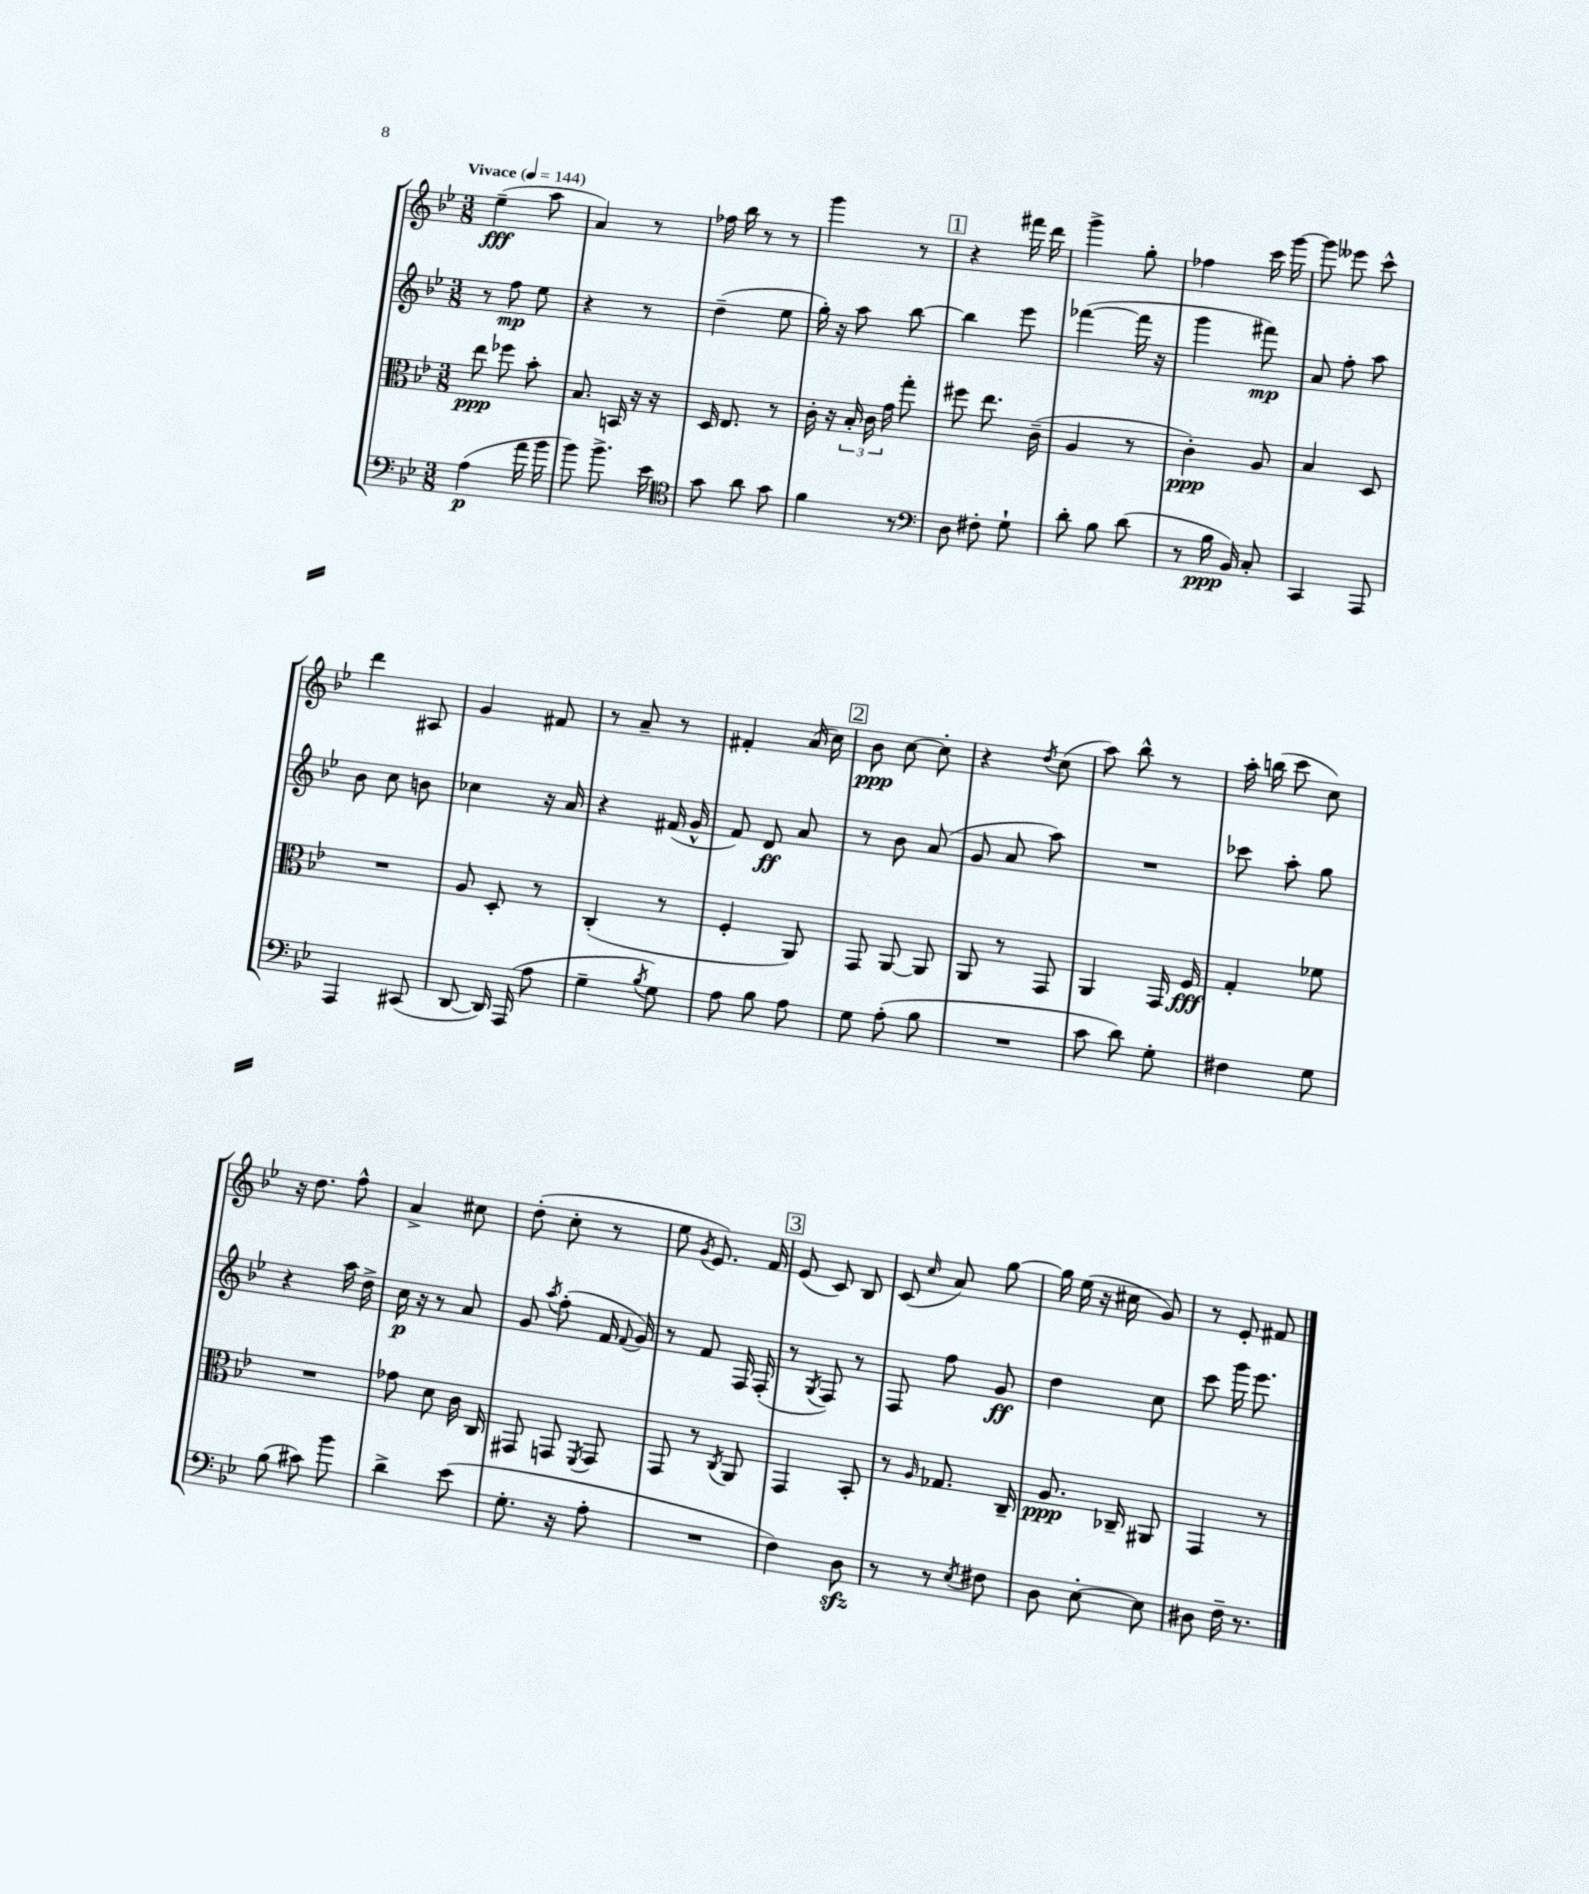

**kern	**kern	**kern	**kern
*staff4	*staff3	*staff2	*staff1
*clefF4	*clefC3	*clefG2	*clefG2
*k[b-e-]	*k[b-e-]	*k[b-e-]	*k[b-e-]
*M3/8	*M3/8	*M3/8	*M3/8
*MM144	*MM144	*MM144	*MM144
(4A	8ee-	8r	(4ee-~
.	8ff-	8ff	.
16a	8b-'	8ee-	8aa
16b-	.	.	.
=	=	=	=
8b-)	8.B-	4r	4a)
8.b-^	.	.	.
.	16BB	.	.
.	16r	8r	8r
16e-	16r	.	.
=	=	=	=
*clefC4	*	*	*
8g	16D	(4dd~	16ff-
.	8.E-	.	16bb-
8a	.	.	8r
8g	8r	8ee-	8r
=	=	=	=
4f	16c'	16gg')	4ggg
.	16r	16r	.
.	24B-'	8aa	.
.	24c	.	.
.	24g	.	.
8r	8gg'	[8bb-	8r
=	=	=	=
*clefF4	*	*	*
8D	8ff#	4bb-]	4r
8F#'	8.ee-	.	.
8G`	.	8eee-	16fff#
.	(16c~	.	16ddd
=	=	=	=
8d'	4A	([4fff-	4ggg^
8B-	.	.	.
(8d	8r	16fff-]	8gg'
.	.	16r	.
=	=	=	=
8r	4c')	4ggg	4ff-
16B-	.	.	.
16BB-)	.	.	.
8C'	8A	8fff#)	16ccc
.	.	.	[16ggg
=	=	=	=
4CC	4B-	8a	8ggg]
.	.	8ff'	8eee--
8AAA	8D	8aa	8ccc^^
=	=	=	=
4AAA	4.r	8b-	4ddd
.	.	8cc	.
(8CC#	.	8b	8A#
=	=	=	=
[8DD	8A	4cc-	4g
16DD])	8D'	.	.
(16AAA	.	.	.
8A	8r	16r	8f#
.	.	16a	.
=	=	=	=
4G~	(4C'	4r	8r
.	.	.	8a~
8qB-	.	.	.
8G)	8r	(16f#	8r
.	.	16g^^	.
=	=	=	=
8A	4F'	8f)	4f#'
8B-	.	8d	.
8A	8AA)	8a	(16a
.	.	.	16cc)
=	=	=	=
8G	8GG	8r	8b-
(8A'	[8AA	8b-	[8cc
8B-	8AA]	(8a	8cc']
=	=	=	=
4.r	8AA	8g	4r
.	8r	8a	.
.	.	.	8qdd
.	8GG	8aa)	(8cc
=	=	=	=
8c	4AA	4.r	8aa)
8d)	.	.	8bb-^^
8G'	16GG	.	8r
.	16F	.	.
=	=	=	=
4F#	4G'	8ccc-	16aa'
.	.	.	(16bb
.	.	8aa'	8ccc
8G	8f-	8gg	8cc)
=	=	=	=
(8B-	4.r	4r	16r
.	.	.	8.dd
8c#)	.	.	.
8b-	.	16aa	8ff^^
.	.	16dd^	.
=	=	=	=
4d^	8g-	16cc	4a^
.	.	16r	.
.	8d	8r	.
(8e-	16c	8a	8cc#
.	16C	.	.
=	=	=	=
8.G'	8GG#	8g	(8dd'
.	.	8qaa	.
.	8GG	(8ff'	8cc'
16r	.	.	.
.	8qFF	.	.
8A'	8GG	16f	8r
.	.	8qqf	.
.	.	16g)	.
=	=	=	=
4.r	8GG	8r	8ee-
.	.	.	8qg
.	8r	8f	8.e-)
.	8qC	.	.
.	8AA	16F	.
.	.	(16F'	16f
=	=	=	=
4F)	4GG	8r	(8e-
.	.	8qG	.
.	.	8F)	8c)
8D	8BB-'	8r	8B-
=	=	=	=
8r	8r	8F	(8c
.	16qqA	.	16qqcc
8r	8.G-	8ff	8a)
8qE-	.	.	.
8F#	.	8g	[8gg
.	16C~	.	.
=	=	=	=
8D	8.A	4dd	16gg]
.	.	.	(16ee-
[8E-'	.	.	16r
.	16C-~	.	16cc#
8E-]	8AA#	8cc	8g)
=	=	=	=
8D#	4GG	8ccc	8r
16F~	.	16ggg	8e-'
8.r	.	8.eee-	.
.	8r	.	8f#
==	==	==	==
*-	*-	*-	*-
